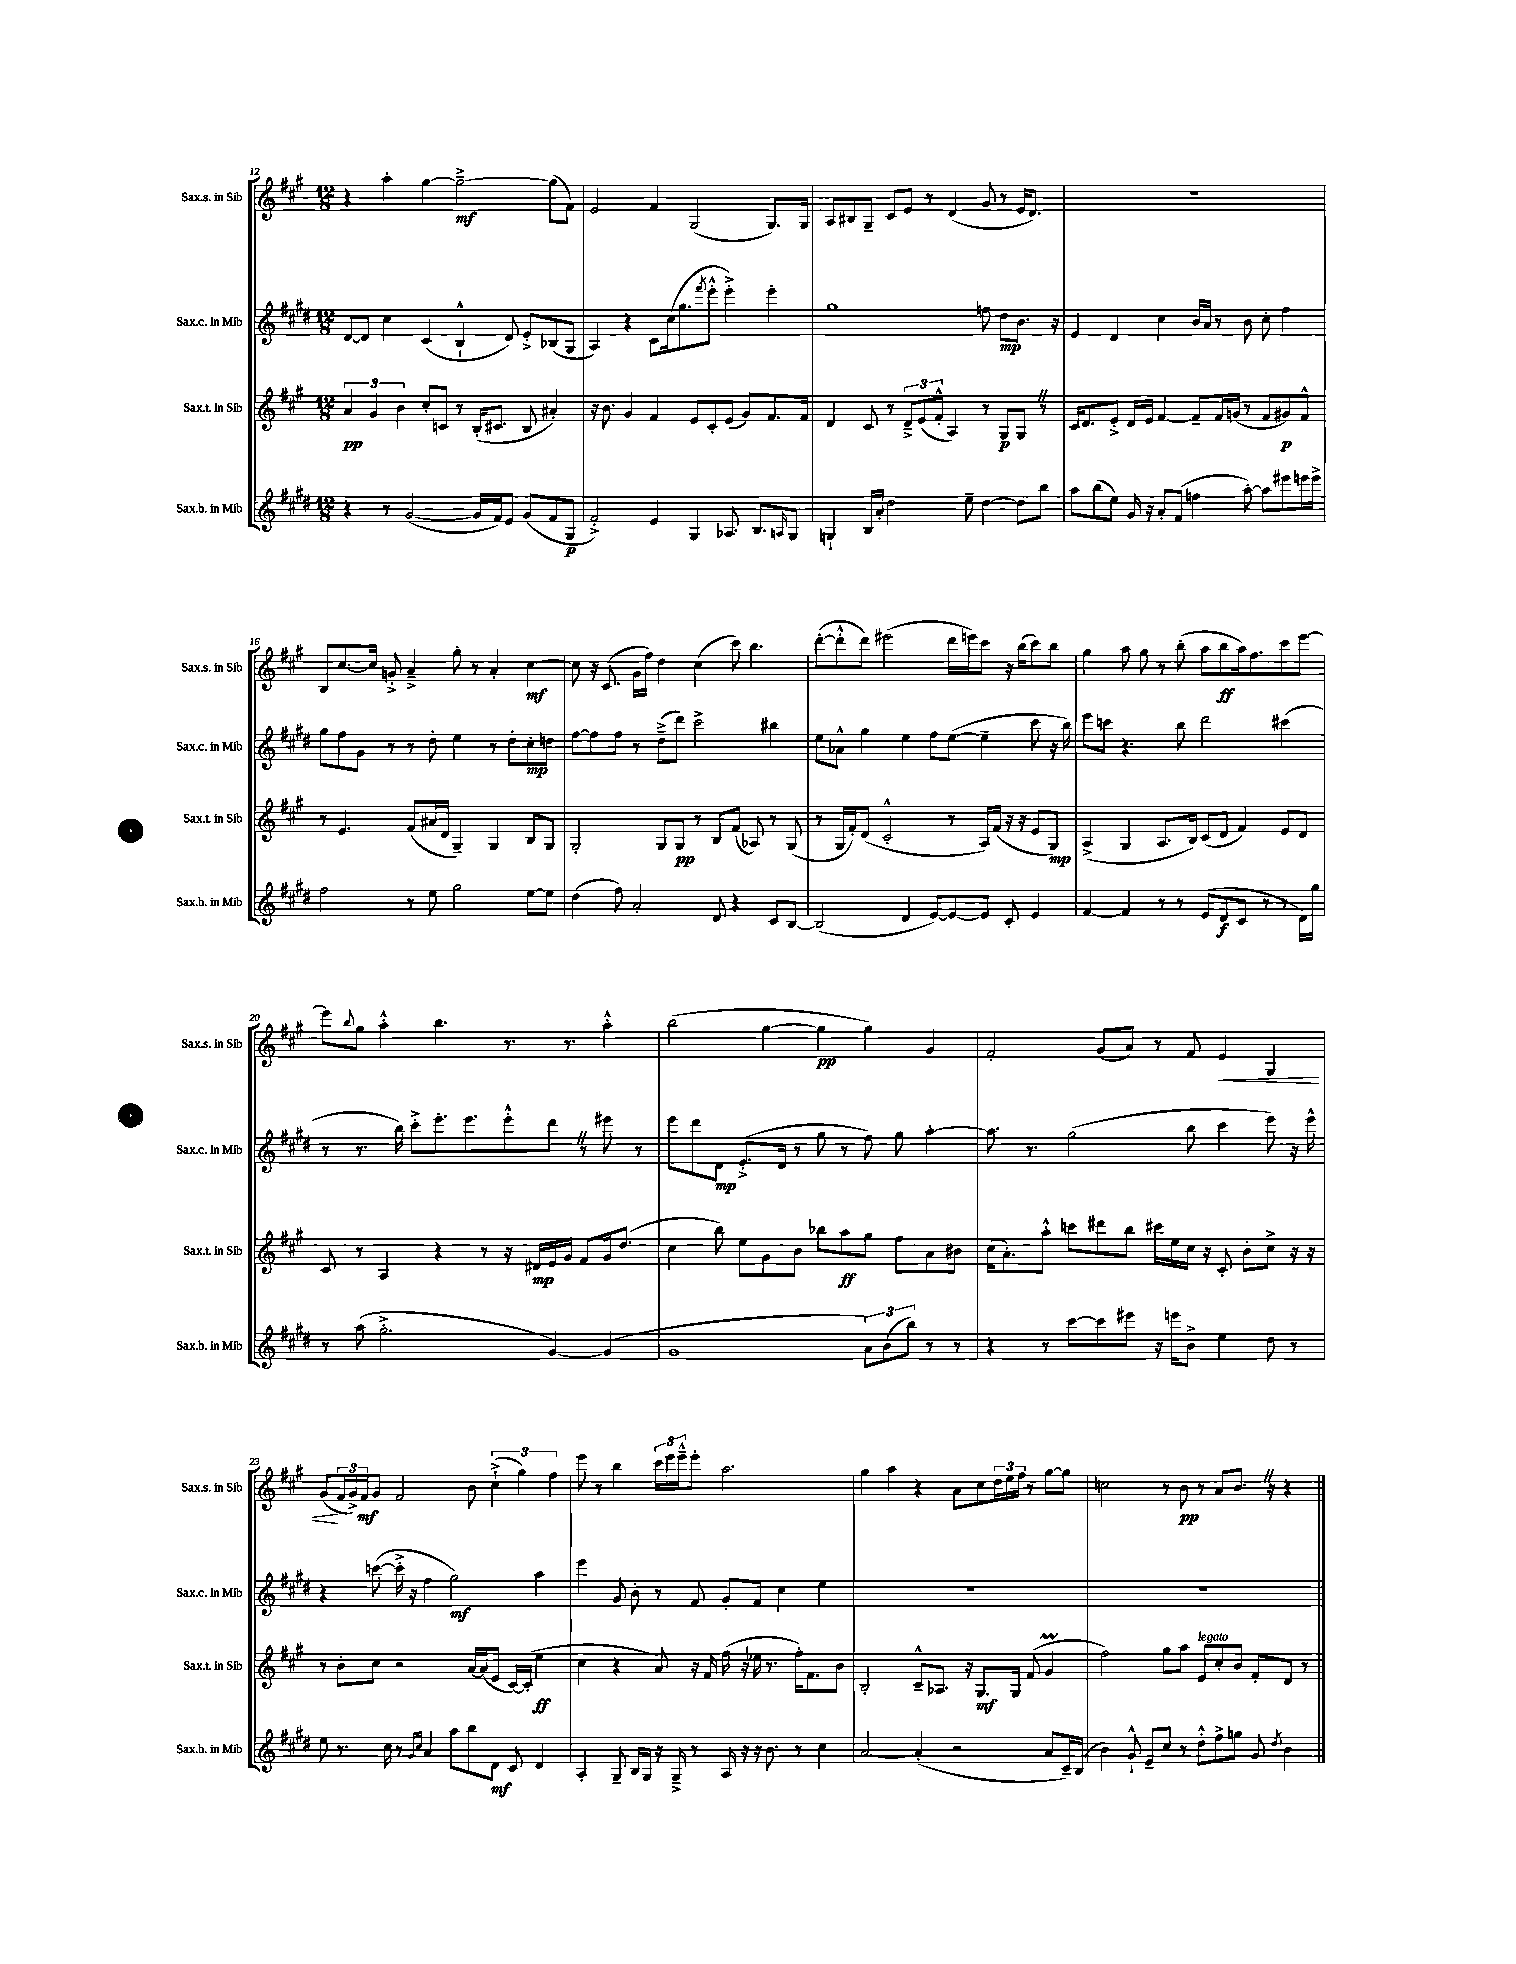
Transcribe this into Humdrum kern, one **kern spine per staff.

**kern	**dynam	**kern	**dynam	**kern	**dynam	**kern	**dynam
*part4	*part4	*part3	*part3	*part2	*part2	*part1	*part1
*staff4	*staff4	*staff3	*staff3	*staff2	*staff2	*staff1	*staff1
*I"Sax.b. in Mib	*	*I"Sax.t. in Sib	*	*I"Sax.c. in Mib	*	*I"Sax.s. in Sib	*
*I'Sax.b. in Mib	*	*I'Sax.t. in Sib	*	*I'Sax.c. in Mib	*	*I'Sax.s. in Sib	*
*clefG2	*	*clefG2	*	*clefG2	*	*clefG2	*
*k[f#c#g#d#]	*	*k[f#c#g#]	*	*k[f#c#g#d#]	*	*k[f#c#g#]	*
*M12/8	*	*M12/8	*	*M12/8	*	*M12/8	*
=12	=12	=12	=12	=12	=12	=12	=12
4r	.	6a/	pp	[8d#/L	.	4r	.
.	.	.	.	8d#/J]	.	.	.
.	.	6g#/	.	.	.	.	.
8r	.	.	.	4cc#\	.	4aa'\	.
.	.	6b\	.	.	.	.	.
([2g#/	.	.	.	.	.	.	.
.	.	8cc#'/L	.	(4c#/	.	[4gg#\	.
.	.	8cn/J	.	.	.	.	.
.	.	8r	.	4B`^^/	.	2gg#~^\_	mf
16g#/LL]	.	(16B'/KL	.	.	.	.	.
16f#/J)	.	8.c#X/J	.	.	.	.	.
8e/J	.	.	.	8d#/)	.	.	.
(8g#/L	.	8B/	.	8e'^/L	.	.	.
8f#/	.	4a#X'/)	.	(8B-X/	.	(8gg#\L]	.
8G#/J	p	.	.	8G#/J	.	8f#\J)	.
=13	=13	=13	=13	=13	=13	=13	=13
2f#'^/)	.	16r	.	4A/)	.	2e/	.
.	.	8.b\	.	.	.	.	.
.	.	4g#/	.	4r	.	.	.
4e/	.	4f#/	.	8c#\L	.	4f#/	.
.	.	.	.	(16cc#\k	.	.	.
.	.	.	.	8.gg#\	.	.	.
4G#/	.	8e/L	.	.	.	(2G#/	.
.	.	.	.	8qfff#/	.	.	.
.	.	8c#'/	.	8eee'^^\J	.	.	.
8.A-X/	.	(8e/J	.	4eee'^\)	.	.	.
.	.	8g#/L)	.	.	.	.	.
8.B/L	.	.	.	.	.	.	.
.	.	8.f#/	.	4eee'\	.	8.G#/L)	.
16qqAn/	.	.	.	.	.	.	.
8G#/J	.	.	.	.	.	.	.
.	.	16f#/Jk	.	.	.	16G#/Jk	.
=14	=14	=14	=14	=14	=14	=14	=14
4Gn`/	.	4d/	.	1gg#	.	8A/L	.
.	.	.	.	.	.	8B#X/	.
16B/LL	.	8c#/	.	.	.	8G#~/J	.
16a'/JJ	.	.	.	.	.	.	.
2dd#\	.	8r	.	.	.	8c#/L	.
.	.	12d~^/L	.	.	.	8e/J	.
.	.	(12e/	.	.	.	.	.
.	.	.	.	.	.	8r	.
.	.	12f#'^^/J	.	.	.	.	.
.	.	4A/)	.	.	.	(4d/	.
8ee~\	.	.	.	.	.	.	.
[4dd#\	.	8r	.	8ffn\	.	8g#/	.
.	.	8G#/L	p	8dd#\L	mp	8r	.
8dd#\L]	.	8G#Z/J	.	8.b\J	.	16e/KL	.
.	.	.	.	.	.	8.d/J)	.
8bb\J	.	8r	.	.	.	.	.
.	.	.	.	16r	.	.	.
=15	=15	=15	=15	=15	=15	=15	=15
8aa\L	.	16c#/KL	.	4e/	.	1.r	.
.	.	8.d/	.	.	.	.	.
(8bb\	.	.	.	.	.	.	.
8ee\J)	.	8e'^/J	.	4d#/	.	.	.
16g#/	.	16d/LL	.	.	.	.	.
16r	.	16e/JJ	.	.	.	.	.
8a'/L	.	[4f#/	.	4cc#\	.	.	.
(8f#/J	.	.	.	.	.	.	.
4ffn\	.	8f#~/L]	.	16b/LL	.	.	.
.	.	.	.	16a/JJ	.	.	.
.	.	16f#/L	.	8r	.	.	.
.	.	(16gn/JJ	.	.	.	.	.
[8aa'\)	.	8r	.	8b\	.	.	.
8aa\L]	.	8f#/L	.	8cc#'\	.	.	.
8eee#X\	.	8g#X/)	p	4ff#\	.	.	.
16eeen\L	.	8f#^^/J	.	.	.	.	.
16eee^\JJ	.	.	.	.	.	.	.
!!LO:LB:g=z
=16	=16	=16	=16	=16	=16	=16	=16
2ff#\	.	8r	.	8gg#\L	.	8B/L	.
.	.	4.e/	.	8ff#\	.	[8.cc#/	.
.	.	.	.	8g#\J	.	.	.
.	.	.	.	.	.	16cc#/Jk]	.
.	.	.	.	8r	.	8gn'^/	.
8r	.	(8f#/L	.	8r	.	4a~^/	.
8ee\	.	16a#X/L	.	8dd#'\	.	.	.
.	.	16d/JJ	.	.	.	.	.
2gg#\	.	4G#~/)	.	4ee\	.	8gg#'\	.
.	.	.	.	.	.	8r	.
.	.	4G#/	.	8r	.	4a'/	.
.	.	.	.	8dd#'\L	.	.	.
[8ee\L	.	8B/L	.	8cc#'\	mp	[4cc#\	mf
8ee\J]	.	8G#/J	.	8ddn\J	.	.	.
=17	=17	=17	=17	=17	=17	=17	=17
(4dd#\	.	2G#'/	.	[8ff#\L	.	8cc#\]	.
.	.	.	.	8ff#\]	.	16r	.
.	.	.	.	.	.	(8.c#/	.
8ff#\)	.	.	.	8ff#\J	.	.	.
2a'/	.	.	.	8r	.	16g#\LL	.
.	.	.	.	.	.	16ff#\JJ)	.
.	.	8G#/L	.	(8dd#~^\L	.	4dd\	.
.	.	8G#/J	pp	8ddd#\J)	.	.	.
.	.	8r	.	2ccc#^\	.	(4cc#\	.
8d#/	.	8B/L	.	.	.	.	.
4r	.	(8f#/J	.	.	.	8ccc#\)	.
.	.	8A-X/)	.	.	.	4.bb\	.
8c#/L	.	8r	.	4bb#X\	.	.	.
[8B/J	.	(8G#/	.	.	.	.	.
=18	=18	=18	=18	=18	=18	=18	=18
(2B/]	.	8r	.	8ee\L	.	([8ddd'\L	.
.	.	16G#/LL	.	8a-X^^\J	.	8ddd'^^\]	.
.	.	16f#'/J)	.	.	.	.	.
.	.	(8d/J	.	4gg#\	.	8ddd\J)	.
.	.	2c#'^^/	.	.	.	(2eee#X\	.
4d#/	.	.	.	4ee\	.	.	.
[8e/L)	.	.	.	8ff#\L	.	.	.
8e/_	.	8r	.	([8ee\J	.	16ddd\LL	.
.	.	.	.	.	.	16eeen\J)	.
8e/J]	.	16A/LL)	.	4ee~\]	.	8ccc#\J	.
.	.	(16f#/JJ	.	.	.	.	.
8c#'/	.	16r	.	.	.	16r	.
.	.	16r	.	.	.	(16bb\KL	.
4e/	.	8e/L	.	8ccc#\	.	8ccc#\)	.
.	.	8G#/J)	mp	16r	.	8bb\J	.
.	.	.	.	16bb\)	.	.	.
=19	=19	=19	=19	=19	=19	=19	=19
[4f#/	.	(4A^/	.	8eee\L	.	4gg#\	.
.	.	.	.	8cccn\J	.	.	.
4f#/]	.	4G#/	.	4.r	.	8aa\	.
.	.	.	.	.	.	8gg#\	.
8r	.	8.A/L	.	.	.	8r	.
8r	.	.	.	8bb\	.	(8bb'\	.
.	.	16B/Jk)	.	.	.	.	.
(8e/L	.	(8c#/L	.	2ddd#\	.	8aa\L	.
8d#/	f	8d/J	.	.	.	8bb\	ff
8c#/J	.	4f#/)	.	.	.	16aa\k)	.
.	.	.	.	.	.	8.ff#\	.
8r	.	.	.	.	.	.	.
8r	.	8e/L	.	(4ccc#X\	.	8ccc#\	.
16d#\LL)	.	8d/J	.	.	.	[8eee\J	.
16gg#\JJ	.	.	.	.	.	.	.
!!LO:LB:g=z
=20	=20	=20	=20	=20	=20	=20	=20
8r	.	8c#/	.	8r	.	8eee\L]	.
.	.	.	.	.	.	8qqbb/	.
(8aa\	.	8r	.	8.r	.	8gg#\J	.
2.gg#'^\	.	4A/	.	.	.	4aa'^^\	.
.	.	.	.	16bb\)	.	.	.
.	.	.	.	8ccc#'^\L	.	.	.
.	.	4r	.	8.eee'\	.	4.bb\	.
.	.	.	.	8.eee\	.	.	.
.	.	8r	.	.	.	.	.
.	.	16r	.	8eee'^^\	.	8.r	.
.	.	16d#X/LL	mp	.	.	.	.
[4g#/)	.	16e/	.	8ddd#Z\J	.	.	.
.	.	16g#/JJ	.	.	.	8.r	.
.	.	8f#/L	.	8r	.	.	.
(4g#/]	.	16g#/k	.	8eee#X\	.	4aa'^^\	.
.	.	(8.dd/J	.	.	.	.	.
.	.	.	.	8r	.	.	.
=21	=21	=21	=21	=21	=21	=21	=21
1g#	.	4cc#\	.	8eee\L	.	(2bb\	.
.	.	.	.	8ddd#\	.	.	.
.	.	8bb\)	.	8d#\J	mp	.	.
.	.	8ee\L	.	(8.e'^/L	.	.	.
.	.	8g#\	.	.	.	[4gg#\	.
.	.	.	.	16d#/Jk	.	.	.
.	.	8b\J	.	8r	.	.	.
.	.	8bb-X\L	.	8gg#\	.	4gg#\]	pp
.	.	8aa\	ff	8r	.	.	.
12a\L)	.	8gg#\J	.	8ff#\)	.	4gg#\)	.
(12b\	.	.	.	.	.	.	.
.	.	8ff#\L	.	8gg#\	.	.	.
12bb\J)	.	.	.	.	.	.	.
8r	.	8a\	.	[4aa'\	.	4g#/	.
8r	.	8b#X\J	.	.	.	.	.
=22	=22	=22	=22	=22	=22	=22	=22
4r	.	(16cc#\KL	.	8.aa\]	.	2f#'/	.
.	.	8.a'\)	.	.	.	.	.
.	.	.	.	8.r	.	.	.
8r	.	8aa'^^\J	.	.	.	.	.
[8ccc#\L	.	8cccn\L	.	(2gg#\	.	.	.
8ccc#\]	.	8ddd#X\	.	.	.	(8g#/L	.
8eee#X\J	.	8bb\J	.	.	.	8a/J)	.
16r	.	16ccc#X\LL	.	.	.	8r	.
16eeen\KL	.	16ee\	.	.	.	.	.
8b^\J	.	16cc#\JJ	.	8bb\	.	8f#/	.
.	.	16r	.	.	.	.	.
!	!	!	!	!	!	!	!LO:HP:b
4ee\	.	8c#'/	.	4ccc#\	.	4e/	<
.	.	8b'\L	.	.	.	.	.
8dd#\	.	8cc#^\J	.	8eee\)	.	4G#/	.
8r	.	16r	.	16r	.	.	.
.	.	16r	.	16eee^^\	.	.	.
!!LO:LB:g=z
=23	=23	=23	=23	=23	=23	=23	=23
8ee\	.	8r	.	4r	.	(8g#/L	.
8.r	.	8b'\L	.	.	.	24f#/L	[
.	.	.	.	.	.	24g#^/)	.
.	.	.	.	.	.	24f#/J	mf
.	.	8cc#\J	.	([8cccn\	.	8g#/J	.
16cc#\	.	.	.	.	.	.	.
8r	.	2r	.	16ccc'^\]	.	2f#/	.
.	.	.	.	16r	.	.	.
16qqg#/LL	.	.	.	.	.	.	.
16qqcc#/JJ	.	.	.	.	.	.	.
4a/	.	.	.	4ff#\	.	.	.
8aa\L	.	.	.	2gg#\)	mf	.	.
8bb\	.	[16a/LL	.	.	.	8b\	.
.	.	(16a/J]	.	.	.	.	.
8d#\J	mf	8e/J	.	.	.	(6cc#`^\	.
8c#/	.	[16c#/LL)	.	.	.	.	.
.	.	.	.	.	.	6gg#\)	.
.	.	(16c#'/JJ]	.	.	.	.	.
4d#/	.	4ee\	ff	4aa\	.	.	.
.	.	.	.	.	.	6ff#\	.
=24	=24	=24	=24	=24	=24	=24	=24
4A'/	.	4cc#\	.	4eee\	.	8eee\	.
.	.	.	.	.	.	8r	.
8G#~/	.	4r	.	8g#/	.	4bb\	.
16B/LL	.	.	.	8b'\	.	.	.
16G#/JJ	.	.	.	.	.	.	.
16r	.	8a/)	.	8r	.	24ccc#\LL	.
.	.	.	.	.	.	24eee\	.
16G#~^/	.	.	.	.	.	.	.
.	.	.	.	.	.	24eee~^^\J	.
8r	.	16r	.	8f#/	.	8eee'\J	.
.	.	16f#/	.	.	.	.	.
16A/	.	(16ff#\	.	8g#'/L	.	2.aa\	.
16r	.	16r	.	.	.	.	.
16r	.	16ee-X\	.	8f#/J	.	.	.
8.b\	.	8.r	.	.	.	.	.
.	.	.	.	4cc#\	.	.	.
8r	.	16ff#'\KL)	.	.	.	.	.
.	.	8.f#\	.	.	.	.	.
4cc#\	.	.	.	4ee\	.	.	.
.	.	8b\J	.	.	.	.	.
=25	=25	=25	=25	=25	=25	=25	=25
[2a/	.	2B'/	.	1.r	.	4gg#\	.
.	.	.	.	.	.	4aa\	.
(4a'/]	.	8c#~^^/L	.	.	.	4r	.
.	.	8.A-X/J	.	.	.	.	.
2r	.	.	.	.	.	8a\L	.
.	.	16r	.	.	.	.	.
.	.	8.G#/L	mf	.	.	8cc#\	.
.	.	.	.	.	.	24dd\L	.
.	.	.	.	.	.	24ee\	.
.	.	16G#/Jk	.	.	.	.	.
.	.	.	.	.	.	24ff#\JJ	.
.	.	(8f#/	.	.	.	8r	.
8a/L	.	4g#m/	.	.	.	[8gg#\L	.
16c#~/L)	.	.	.	.	.	8gg#\J]	.
(16B/JJ	.	.	.	.	.	.	.
=26	=26	=26	=26	=26	=26	=26	=26
4b\)	.	2ff#\)	.	1.r	.	2ccn\	.
8g#`^^/	.	.	.	.	.	.	.
8e~/L	.	.	.	.	.	.	.
8cc#/J	.	8gg#\L	.	.	.	8r	.
8r	.	8aa\J	.	.	.	8b\	pp
!	!	!LO:TX:a:i:t=legato	!	!	!	!	!
8dd#'^^\L	.	8e/L	.	.	.	8r	.
8ff#^\	.	8cc#'/	.	.	.	8a/L	.
8ggn\J	.	8b/J	.	.	.	8.bZ/J	.
8g#/	.	8f#'/L	.	.	.	.	.
.	.	.	.	.	.	16r	.
8qdd#/	.	.	.	.	.	.	.
4b\	.	8d/J	.	.	.	4r	.
.	.	8r	.	.	.	.	.
==	==	==	==	==	==	==	==
*-	*-	*-	*-	*-	*-	*-	*-
